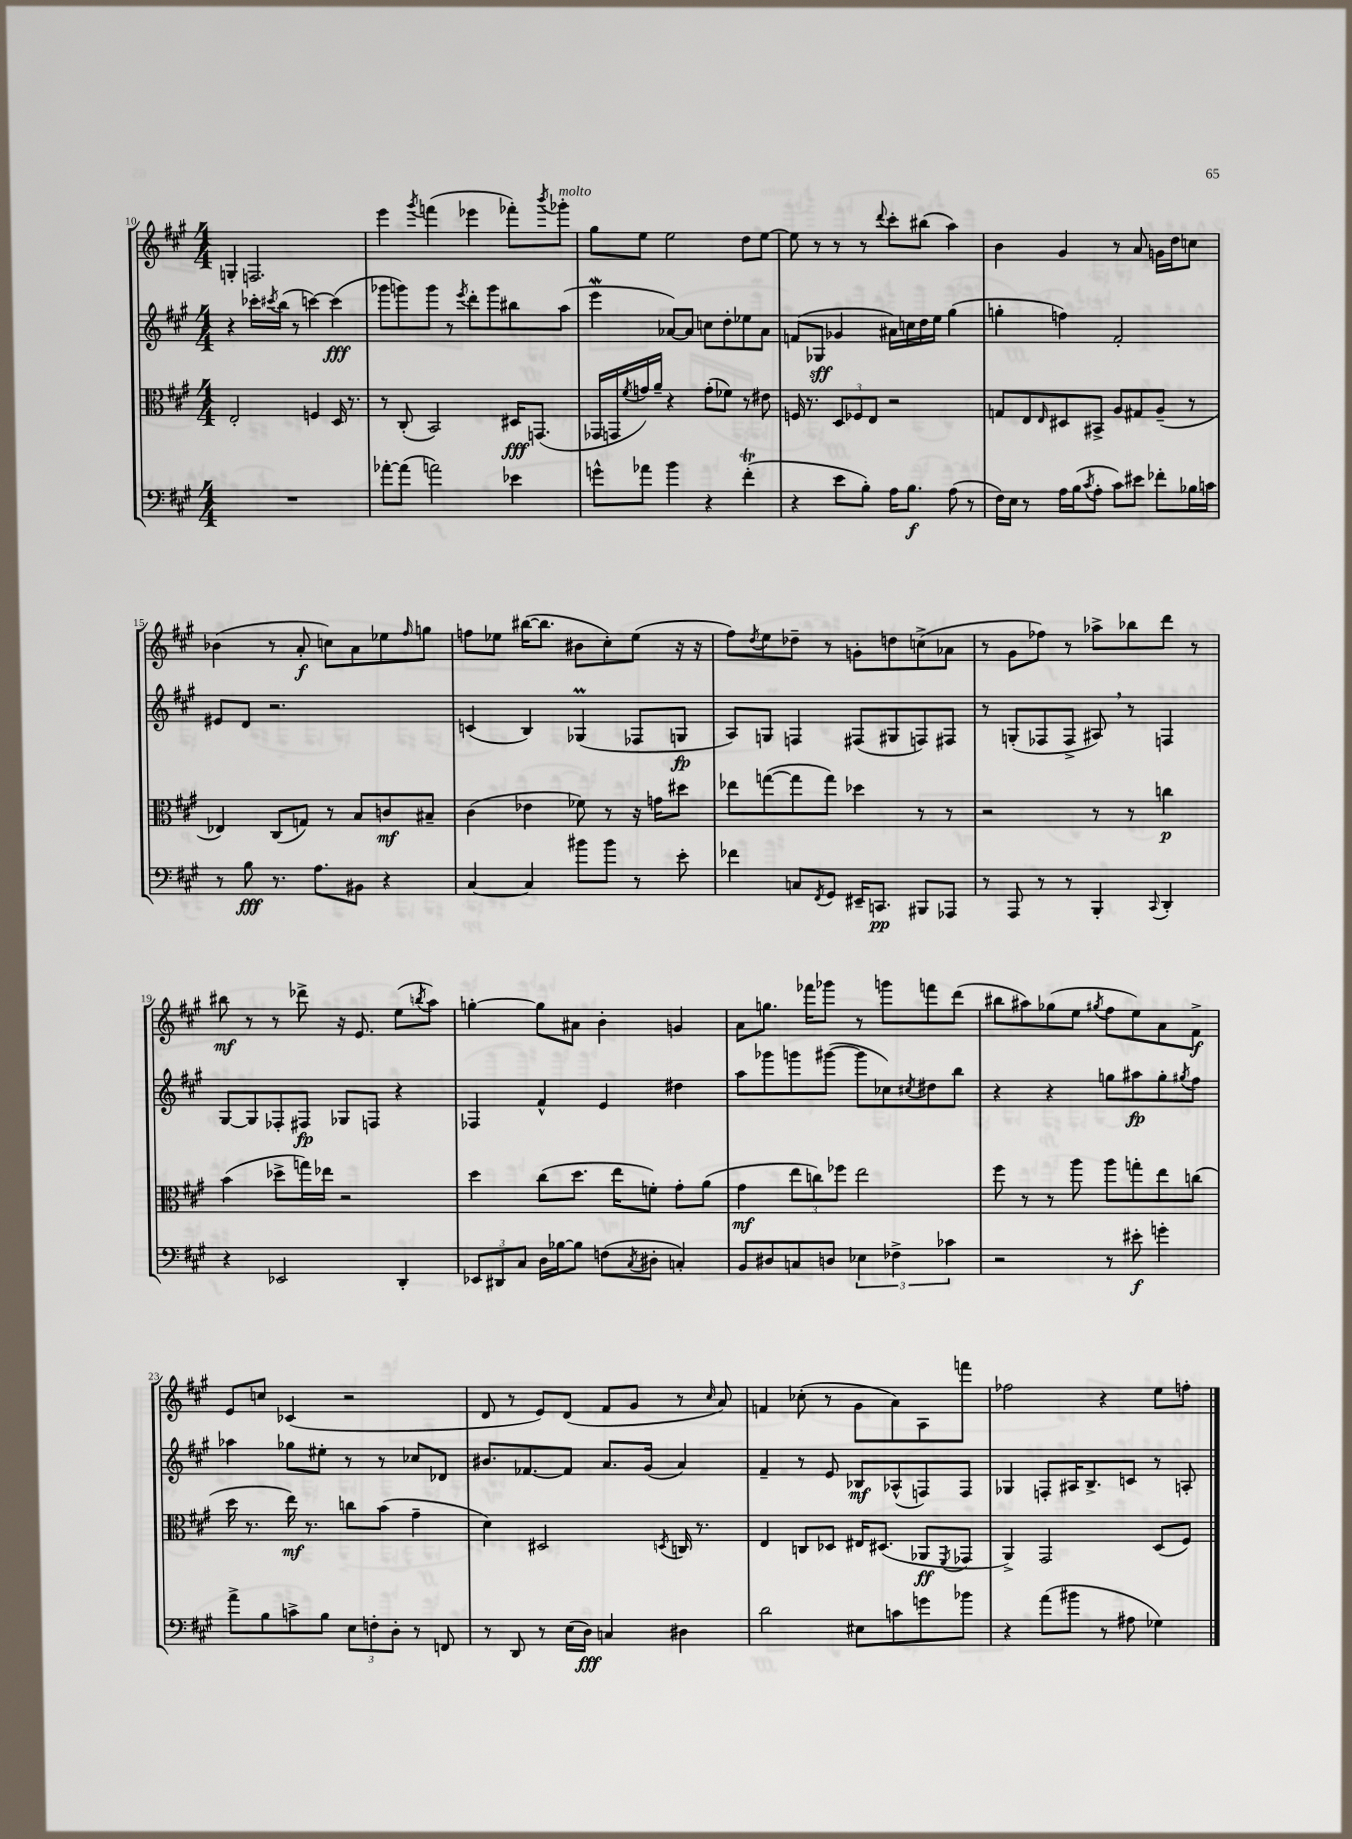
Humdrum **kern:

**kern	**dynam	**kern	**dynam	**kern	**dynam	**kern	**dynam
*part4	*part4	*part3	*part3	*part2	*part2	*part1	*part1
*staff4	*staff4	*staff3	*staff3	*staff2	*staff2	*staff1	*staff1
*clefF4	*	*clefC3	*	*clefG2	*	*clefG2	*
*k[f#c#g#]	*	*k[f#c#g#]	*	*k[f#c#g#]	*	*k[f#c#g#]	*
*M4/4	*	*M4/4	*	*M4/4	*	*M4/4	*
=10	=10	=10	=10	=10	=10	=10	=10
1r	.	2E'/	.	4r	.	4Gn'/	.
.	.	.	.	16ccc-X'\LL	.	2.Fn/	.
.	.	.	.	8qccc#X/	.	.	.
.	.	.	.	(16bb\JJ	.	.	.
.	.	.	.	8r	.	.	.
.	.	4Fn/	.	[4cccn\)	.	.	.
.	.	16D/	.	(4ccc\]	fff	.	.
.	.	8.r	.	.	.	.	.
=11	=11	=11	=11	=11	=11	=11	=11
[8a-X'\L	.	8r	.	8ggg-X\L	.	4eee\	.
(8a-\J]	.	(8C#'/	.	8gggn\)	.	.	.
.	.	.	.	.	.	8qggg#/	.
2an\)	.	2BB/)	.	8ggg\J	.	(4fffn\	.
.	.	.	.	8r	.	.	.
.	.	.	.	8qeee/	.	.	.
.	.	.	.	8ddd'\L	.	4eee-X\	.
.	.	.	.	8ggg\	.	.	.
4e-X\	.	16D#X/KL	fff	8bb#X\	.	8fff-X'\L)	.
.	.	(8.GGn/J	.	.	.	.	.
.	.	.	.	.	.	8qbbb/	.
!	!	!	!	!	!	!LO:TX:a:i:t=molto	!
.	.	.	.	(8aa\J	.	8ggg-X'\J	.
=12	=12	=12	=12	=12	=12	=12	=12
8gn^^\L	.	16GG-X/LL	.	4eeeW\	.	8gg#\L	.
.	.	16GGn/	.	.	.	.	.
.	.	8qf#/	.	.	.	.	.
8a-X\J	.	16gn/)	.	.	.	8ee\J	.
.	.	16a~/JJ	.	.	.	.	.
4b\	.	4r	.	[8a-X/L)	.	2ee\	.
.	.	.	.	8a-/J]	.	.	.
4r	.	(8g'\L	.	8ccn\L	.	.	.
.	.	8f-X\J)	.	8dd'\	.	.	.
(4f#T'\	.	8r	.	8ee-X\	.	8dd\L	.
.	.	8e#X\	.	8a-\J	.	[8ee\J	.
=13	=13	=13	=13	=13	=13	=13	=13
4r	.	16Fn/	.	(8fn/L	.	8ee\]	.
.	.	8.r	.	.	.	.	.
.	.	.	.	8G-X/J	sff	8r	.
8e\L	.	12D/L	.	4g-X/	.	8r	.
.	.	12F-X/	.	.	.	.	.
8B'\J)	.	.	.	.	.	8r	.
.	.	12E/J	.	.	.	.	.
.	.	.	.	.	.	8qqddd/	.
16A\KL	.	2r	.	16a#X\LL)	.	8ccc#'\L	.
8.B\J	f	.	.	16ccn\	.	.	.
.	.	.	.	16dd\	.	(8bb#X\J	.
.	.	.	.	16ee\JJ	.	.	.
(8A\	.	.	.	(4gg#\	.	4aa\)	.
8r	.	.	.	.	.	.	.
=14	=14	=14	=14	=14	=14	=14	=14
16F#\LL)	.	8Gn/L	.	4ggn'\	.	4b\	.
16E\JJ	.	.	.	.	.	.	.
8r	.	8E/	.	.	.	.	.
.	.	16qqE/	.	.	.	.	.
16A\LL	.	8D#X/	.	4ffn\)	.	4g#/	.
(16B\J	.	.	.	.	.	.	.
8qc#/	.	.	.	.	.	.	.
8A'\J	.	8BB#X^/J	.	.	.	.	.
8c#\L)	.	8A/L	.	2f#'/	.	8r	.
8e#X\J	.	8G#X/	.	.	.	8a/	.
8f-X'\L	.	(8A~/J	.	.	.	16gn\LL	.
.	.	.	.	.	.	16dd\J	.
16B-X\L	.	8r	.	.	.	8ccn\J	.
16cn\JJ	.	.	.	.	.	.	.
!!LO:LB:g=z
=15	=15	=15	=15	=15	=15	=15	=15
8r	.	4E-X/)	.	8e#X/L	.	(4b-X\	.
8B\	fff	.	.	8d/J	.	.	.
8.r	.	(8C#/L	.	2.r	.	8r	.
.	.	8Gn/J)	.	.	.	8a'/	f
8.A\L	.	.	.	.	.	.	.
.	.	8r	.	.	.	8ccn\L)	.
8BB#X\J	.	8B/L	.	.	.	8a\	.
4r	.	8cn/	mf	.	.	8ee-X\	.
.	.	.	.	.	.	16qqff#/	.
.	.	8B#X~/J	.	.	.	8ggn\J	.
=16	=16	=16	=16	=16	=16	=16	=16
[4C#/	.	(4c#\	.	(4cn/	.	8ffn\L	.
.	.	.	.	.	.	8ee-X\J	.
4C#/]	.	4e-X\	.	4B/)	.	([16bb#X\KL	.
.	.	.	.	.	.	8.bb#\J]	.
8b#X\L	.	8f-X\)	.	(4G-XM/	.	8b#X\L	.
8b#\J	.	8r	.	.	.	8cc#'\)	.
8r	.	16r	.	8F-X/L	.	(8ee-\J	.
.	.	16gn\KL	.	.	.	.	.
8e'\	.	8dd#X\J	.	8Gn/J	fp	16r	.
.	.	.	.	.	.	16r	.
=17	=17	=17	=17	=17	=17	=17	=17
4f-X\	.	8ee-X\L	.	8A/L)	.	8ff#\L)	.
.	.	.	.	.	.	8qdd/	.
.	.	([8ggn\	.	8Gn/J	.	8ee\	.
8Cn/L	.	8gg\]	.	4Fn/	.	8dd-X~\J	.
8qFF#/	.	.	.	.	.	.	.
8GG#/J	.	8gg\J)	.	.	.	8r	.
16EE#X~/KL	.	4dd-X\	.	(8F#X/L	.	8gn'\L	.
8.CCn/J	pp	.	.	.	.	.	.
.	.	.	.	8G#X/	.	8ddn\	.
8BBB#X/L	.	8r	.	8Fn/)	.	(8ccn^\	.
8AAA-X/J	.	8r	.	8F#X/J	.	8a-X\J	.
=18	=18	=18	=18	=18	=18	=18	=18
8r	.	2r	.	8r	.	8r	.
8AAA/	.	.	.	(8Gn'/L	.	8g#\L	.
8r	.	.	.	8F-X/	.	8ff-X\J)	.
8r	.	.	.	8F-^/J	.	8r	.
4BBB'/	.	8r	.	8A#X,/)	.	8aa-X^\L	.
.	.	8r	.	8r	.	8bb-X\	.
8qqCC#/	.	.	.	.	.	.	.
4DD'/	.	4ccn\	p	4Fn/	.	8ddd\J	.
.	.	.	.	.	.	8r	.
!!LO:LB:g=z
=19	=19	=19	=19	=19	=19	=19	=19
4r	.	(4b\	.	[8G#/L	.	8bb#X\	mf
.	.	.	.	8G#/]	.	8r	.
2EE-X/	.	8dd-X^\L	.	8F-X'/	.	8r	.
.	.	16ggn\L)	.	8F#X/J	fp	8ddd-X^\	.
.	.	16ee-X\JJ	.	.	.	.	.
.	.	2r	.	8G-X/L	.	16r	.
.	.	.	.	.	.	8.e/	.
.	.	.	.	8Fn/J	.	.	.
4DD'/	.	.	.	4r	.	(8ee\L	.
.	.	.	.	.	.	8qbbn/	.
.	.	.	.	.	.	8aa\J)	.
=20	=20	=20	=20	=20	=20	=20	=20
12EE-X/L	.	4dd\	.	4F-X/	.	[4ggn'\	.
12DD#X/	.	.	.	.	.	.	.
12C#/J	.	.	.	.	.	.	.
16D\LL	.	(8cc#\L	.	4f#^^/	.	8gg\L]	.
[16B-X\J	.	.	.	.	.	.	.
8B-\J]	.	8.dd\J	.	.	.	8a#X\J	.
(8Fn\L	.	.	.	4e/	.	4b'\	.
.	.	16ee\KL	.	.	.	.	.
8qC#/	.	.	.	.	.	.	.
8D#X'\J	.	8fn'\J)	.	.	.	.	.
4Cn'/)	.	8g#'\L	.	4dd#X\	.	4gn/	.
.	.	(8a\J	.	.	.	.	.
=21	=21	=21	=21	=21	=21	=21	=21
8BB/L	.	4g#\	mf	8aa\L	.	8a\L	.
8D#X/	.	.	.	8ggg-X\	.	8.ggn\J	.
8Cn/	.	12ee\L	.	8gggn\	.	.	.
.	.	.	.	.	.	16fff-X\KL	.
.	.	12ccn\)	.	.	.	.	.
8Dn/J	.	.	.	([8ggg#X\J	.	8ggg-X\J	.
.	.	12ff-X\J	.	.	.	.	.
6E-X\	.	2ee\	.	8ggg#\L]	.	8r	.
.	.	.	.	8cc-X\)	.	8gggn\L	.
6F-X^\	.	.	.	.	.	.	.
.	.	.	.	8qcc#X/	.	.	.
.	.	.	.	8dd#X\	.	8fffn\	.
6c-X\	.	.	.	.	.	.	.
.	.	.	.	8bb\J	.	(8ddd\J	.
=22	=22	=22	=22	=22	=22	=22	=22
2r	.	8ff#\	.	4r	.	8bb#X\L	.
.	.	8r	.	.	.	8aa#X\)	.
.	.	8r	.	4r	.	(8gg-X\	.
.	.	8aa\	.	.	.	8ee\J	.
.	.	.	.	.	.	8qgg#X/	.
8r	.	8aa\L	.	8ggn\L	.	8ff#\L	.
8e#X'\	f	8ggn'\	.	8aa#X\	fp	8ee\)	.
4gn'\	.	8ee\	.	8gg'\	.	8a\	.
.	.	.	.	8qgg#X/	.	.	.
.	.	(8ccn\J	.	8ff#\J	.	8f#^\J	f
!!LO:LB:g=z
=23	=23	=23	=23	=23	=23	=23	=23
8a^\L	.	16dd\	.	4aa-X\	.	8e/L	.
.	.	8.r	.	.	.	.	.
8B\	.	.	.	.	.	8ccn/J	.
8cn^\	.	16ee\)	mf	8gg-X\L	.	(4c-X/	.
.	.	8.r	.	.	.	.	.
8B\J	.	.	.	8ee#X'\J	.	.	.
12E\L	.	8ccn\L	.	8r	.	2r	.
12Fn'\	.	.	.	.	.	.	.
.	.	(8b\J	.	8r	.	.	.
12D'\J	.	.	.	.	.	.	.
8r	.	4g#~\	.	8cc-X/L	.	.	.
8FFn/	.	.	.	8d-X/J	.	.	.
=24	=24	=24	=24	=24	=24	=24	=24
8r	.	4d\)	.	8.b#X/L	.	8d/	.
8DD/	.	.	.	.	.	8r	.
.	.	.	.	[8.f-X/	.	.	.
8r	.	2D#X/	.	.	.	8e/L)	.
(16E\LL	.	.	.	8f-/J]	.	(8d/J	.
16D\JJ)	fff	.	.	.	.	.	.
4Cn/	.	.	.	8.a/L	.	8f#/L	.
.	.	.	.	.	.	8g#/J	.
.	.	.	.	(16g#/Jk	.	.	.
.	.	8qDn/	.	.	.	.	.
4D#X\	.	16Cn/	.	4a/)	.	8r	.
.	.	8.r	.	.	.	.	.
.	.	.	.	.	.	16qqcc#/	.
.	.	.	.	.	.	8a/)	.
=25	=25	=25	=25	=25	=25	=25	=25
2d\	.	4E/	.	4f#~/	.	4fn/	.
.	.	8Cn/L	.	8r	.	(8cc-X'\	.
.	.	8D-X/J	.	8e/	.	8r	.
8E#X\L	.	16E#X/KL	.	8B-X/L	mf	8g#\L	.
.	.	(8.D#X/J	.	.	.	.	.
8cn\	.	.	.	(8A-X^^/	.	8a\)	.
8gn\	.	8AA-X/L	ff	8Fn/)	.	8A\	.
.	.	8qFF#/	.	.	.	.	.
8b-X\J	.	8GG-X/J	.	8F/J	.	8fffn\J	.
=26	=26	=26	=26	=26	=26	=26	=26
4r	.	4AA^/)	.	4G-X/	.	2ff-X\	.
(8a\L	.	2GG#/	.	8Fn'/L	.	.	.
8b#X\J	.	.	.	16A#X/K	.	.	.
.	.	.	.	8.B^/	.	.	.
8r	.	.	.	.	.	4r	.
8A#X\	.	.	.	8cn/J	.	.	.
4G-X\)	.	(8D/L	.	8r	.	8ee\L	.
.	.	8F#/J)	.	8An'/	.	8ffn'\J	.
==	==	==	==	==	==	==	==
*-	*-	*-	*-	*-	*-	*-	*-
